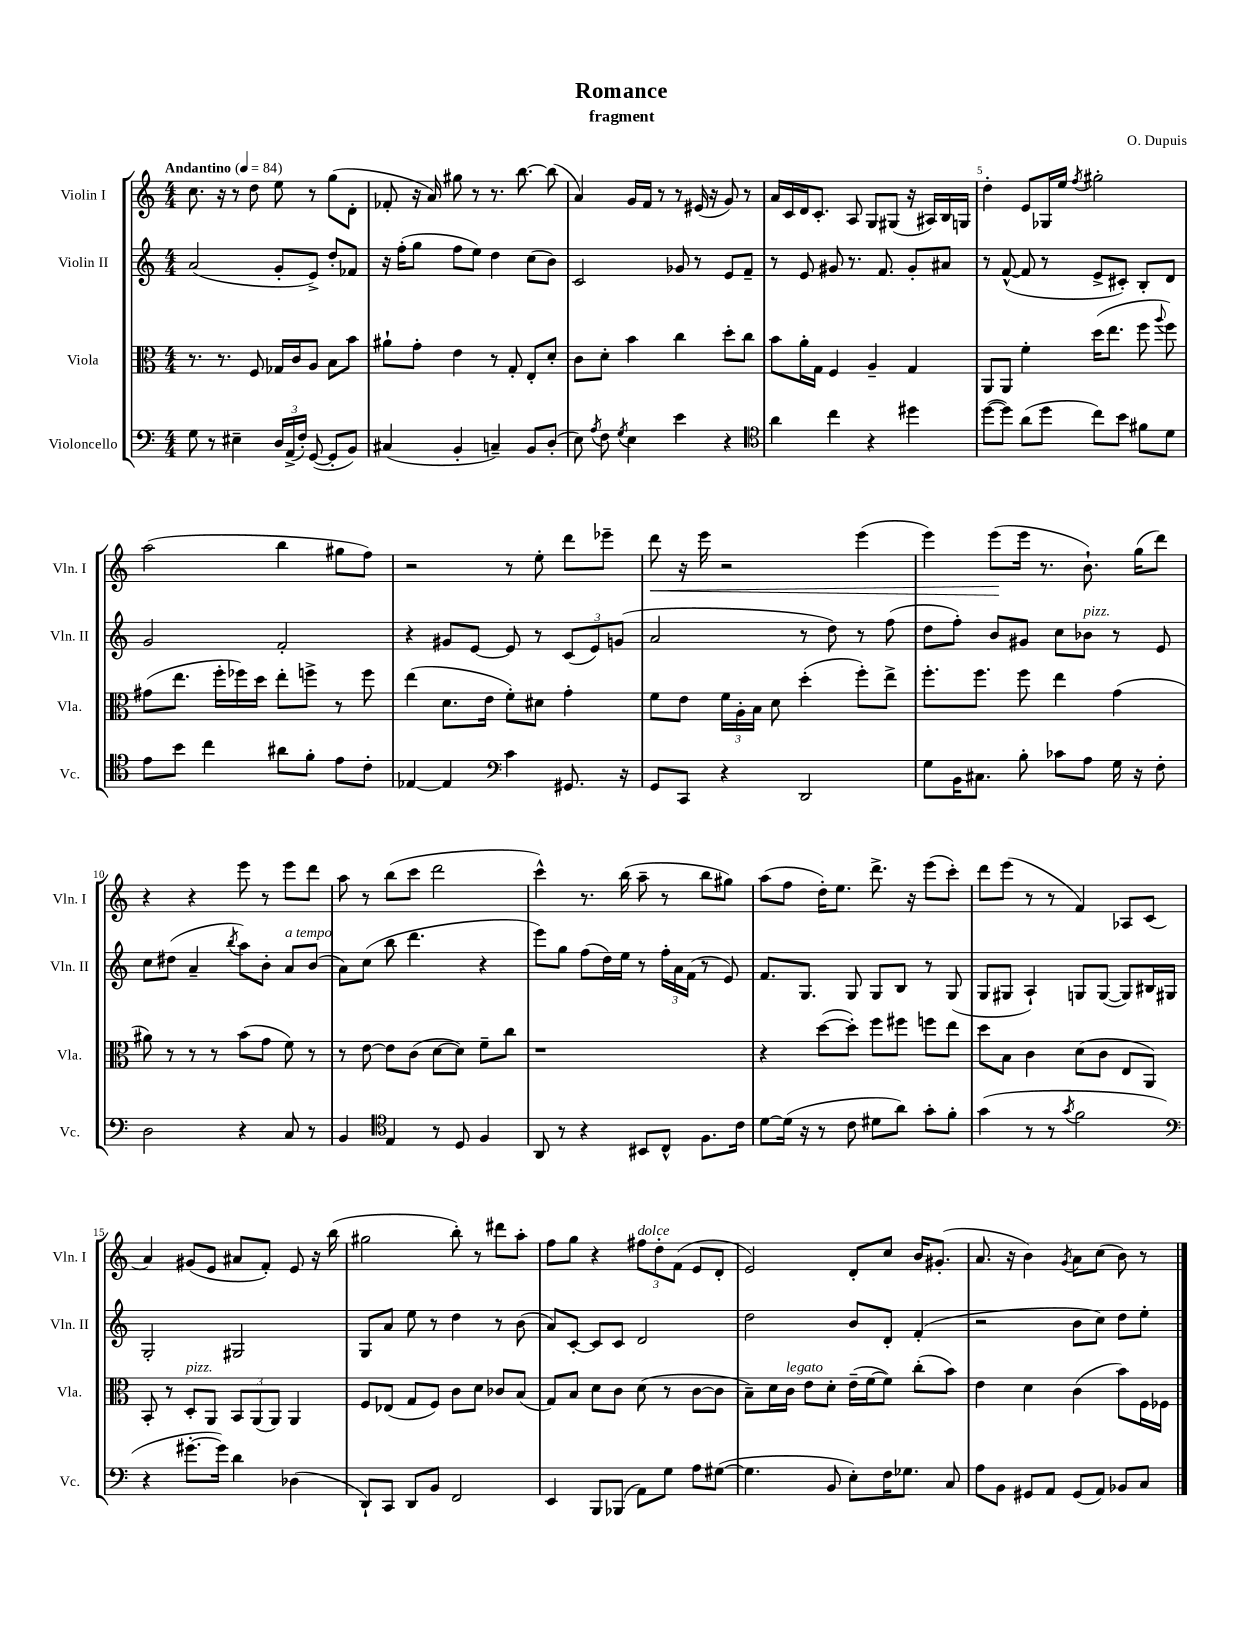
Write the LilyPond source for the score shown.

\header { title = "Romance" composer = "O. Dupuis" subtitle = "fragment" }
<<
\new StaffGroup <<
\new Staff = "s0" \with { instrumentName = "Violin I" shortInstrumentName = "Vln. I" } {
    \clef treble \key c \major \numericTimeSignature \time 4/4 \tempo "Andantino" 4 = 84
    \autoBeamOff c''8. r16 r8 d''8 e''8 r8 g''8[( d'8]-. |
    fes'8-. r16 a'16) gis''8 r8 r8. b''8.~ b''8( |
    a'4) g'16[ f'16] r8 r8 eis'16( r16 g'8) r8 |
    a'16[ c'16 d'16 c'8.]-. a8 g8[ gis8]( r16 ais16[) b16 g16] |
    d''4-. e'8[ ges16 e''16] \acciaccatura { f''8 } gis''2-. |
    a''2( b''4 gis''8[ f''8]) |
    r2 r8 e''8-. d'''8[ ees'''8]-- |
    d'''8\< r16 e'''16 r2 e'''4( |
    e'''4) e'''8[\!( e'''16] r8. b'8.-!) g''16[( d'''8]) |
    r4 r4 e'''8 r8 e'''8[ d'''8] |
    a''8 r8 b''8[( c'''8] d'''2 |
    c'''4-^) r8. b''16( a''8-- r8 b''8[ gis''8]) |
    a''8[( f''8] d''16[-.) e''8.] d'''8.-> r16 e'''8[( c'''8]-.) |
    d'''8[ e'''8]( r8 r8 f'4) aes8[ c'8]( |
    a'4) gis'8[( e'8] ais'8[ f'8]-.) e'8 r16 b''16( |
    gis''2 b''8-.) r8 dis'''8[ a''8]-. |
    f''8[ g''8] r4 \tuplet 3/2 { fis''8[^\markup { \italic "dolce" } d''8-. f'8]( } e'8[ d'8]-. |
    e'2) d'8[-. c''8] b'16[ gis'8.]-.( |
    a'8. r16 b'4) \acciaccatura { g'8 } a'8[ c''8]( b'8) r8 \bar "|." |
}
\new Staff = "s1" \with { instrumentName = "Violin II" shortInstrumentName = "Vln. II" } {
    \clef treble \key c \major \numericTimeSignature \time 4/4
    \autoBeamOff a'2( g'8[-. e'8]->) d''8[-. fes'8] |
    r16 f''16[-.( g''8] f''8[ e''8]) d''4 c''8[( b'8]) |
    c'2 ges'8 r8 e'8[ f'8]-- |
    r8 e'8 gis'8 r8. f'8. gis'8[-. ais'8] |
    r8 f'8~-^( f'8 r8 e'8[-> cis'8]-.) b8[-. d'8] |
    g'2 f'2-. |
    r4 gis'8[ e'8]~ e'8 r8 \tuplet 3/2 { c'8[( e'8) g'8]( } |
    a'2 r8 d''8) r8 f''8( |
    d''8[ f''8]-.) b'8[ gis'8] c''8[ bes'8]^\markup { \italic "pizz." } r8 e'8 |
    c''8[ dis''8]( a'4-- \acciaccatura { b''8 } a''8[) b'8]-. a'8[^\markup { \italic "a tempo" } b'8]( |
    a'8[) c''8]( b''8 d'''4. r4 |
    e'''8[) g''8] f''8[( d''16) e''16] r8 \tuplet 3/2 { f''16[-. a'16 f'16]( } r8 e'8) |
    f'8.[ g8.] g8 g8[ b8] r8 g8( |
    g8[ gis8] a4-!) g8[ g8]~( g8[) bis16 gis16] |
    g2-. gis2 |
    g8[ a'8] e''8 r8 d''4 r8 b'8( |
    a'8[) c'8]~-. c'8[ c'8] d'2 |
    d''2 b'8[ d'8]-. f'4-.( |
    r2 b'8[ c''8]) d''8[ e''8]-. \bar "|." |
}
\new Staff = "s2" \with { instrumentName = "Viola" shortInstrumentName = "Vla." } {
    \clef alto \key c \major \numericTimeSignature \time 4/4
    \autoBeamOff r8. r8. f8 ges16[ c'16 a8] b8[ b'8] |
    ais'8[-! g'8]-. e'4 r8 g8-. e8[-. d'8]-. |
    c'8[ d'8]-. b'4 c''4 d''8[-. c''8] |
    b'8[ a'16-. g16] f4 a4-- g4 |
    a,8[ a,8] f'4-. d''16[( e''8.] f''8 \appoggiatura { a''8 } f''8) |
    gis'8[( e''8.] f''16[-. fes''16) d''16] e''8[-. f''8]-> r8 f''8 |
    e''4( d'8.[ e'16] f'8[-.) dis'8] g'4-. |
    f'8[ e'8] \tuplet 3/2 { f'16[ a16-. b16] } d'8 d''4-.( f''8[-.) e''8]-> |
    f''8.[-. f''8.] f''8 e''4 g'4( |
    ais'8) r8 r8 r8 b'8[( g'8] f'8) r8 |
    r8 e'8~ e'8[ c'8]( d'8[~ d'8]) f'8[-- c''8] |
    r1 |
    r4 d''8[~( d''8]-.) f''8[ fis''8] f''8[ e''8] |
    d''8[ b8] c'4 d'8[( c'8] e8[ a,8]) |
    b,8-. r8 d8[-.^\markup { \italic "pizz." } a,8] \tuplet 3/2 { b,8[ a,8( a,8]) } a,4 |
    f8[ ees8]( g8[ f8]) c'8[ d'8] ces'8[ b8]( |
    g8[) b8] d'8[ c'8] d'8( r8 c'8[~ c'8] |
    b8[--) d'16 c'16]^\markup { \italic "legato" } e'8[ d'8]-. e'16[--( f'16~ f'8]) c''8[-.( b'8]) |
    e'4 d'4 c'4( b'8[) f16 fes16] \bar "|." |
}
\new Staff = "s3" \with { instrumentName = "Violoncello" shortInstrumentName = "Vc." } {
    \clef bass \key c \major \numericTimeSignature \time 4/4
    \autoBeamOff g8 r8 eis4-- \tuplet 3/2 { d16[ a,16->( f16]-.) } g,8~( g,8[-. b,8]) |
    cis4( b,4-. c4--) b,8[ d8]-.( |
    e8) \acciaccatura { a8 } f8 \acciaccatura { g8 } e4 e'4 r4 |
    \clef tenor a'4 c''4 r4 dis''4 |
    d''8[~( d''8]) a'8[( d''8] c''8[) b'8] fis'8[ d'8] |
    e'8[ b'8] c''4 ais'8[ f'8]-. e'8[ c'8]-. |
    ees4~ ees4 \clef bass c'4 gis,8. r16 |
    g,8[ c,8] r4 d,2 |
    g8[ b,16 cis8.] b8-. ces'8[ a8] g16 r16 f8-. |
    d2 r4 c8 r8 |
    b,4 \clef tenor e4 r8 d8 f4 |
    a,8 r8 r4 bis,8[ c8]-^ f8.[ c'16] |
    d'8[~ d'16]( r16 r8 c'8 dis'8[ a'8]) g'8[-. f'8]-. |
    g'4( r8 r8 \acciaccatura { g'8 } f'2 |
    \clef bass r4 gis'8.[~-. gis'16]) d'4 des4( |
    d,8[-!) c,8] d,8[ b,8] f,2 |
    e,4 b,,8[ bes,,8]( a,8[) g8] a8[ gis8]~( |
    gis4. b,8 e8[-.) f16 ges8.] c8 |
    a8[ b,8] gis,8[ a,8] gis,8[( a,8]) bes,8[ c8] \bar "|." |
}
>>
>>
\layout { \context { \Score \override BarNumber.break-visibility = ##(#f #t #t) barNumberVisibility = #(every-nth-bar-number-visible 5) } }
